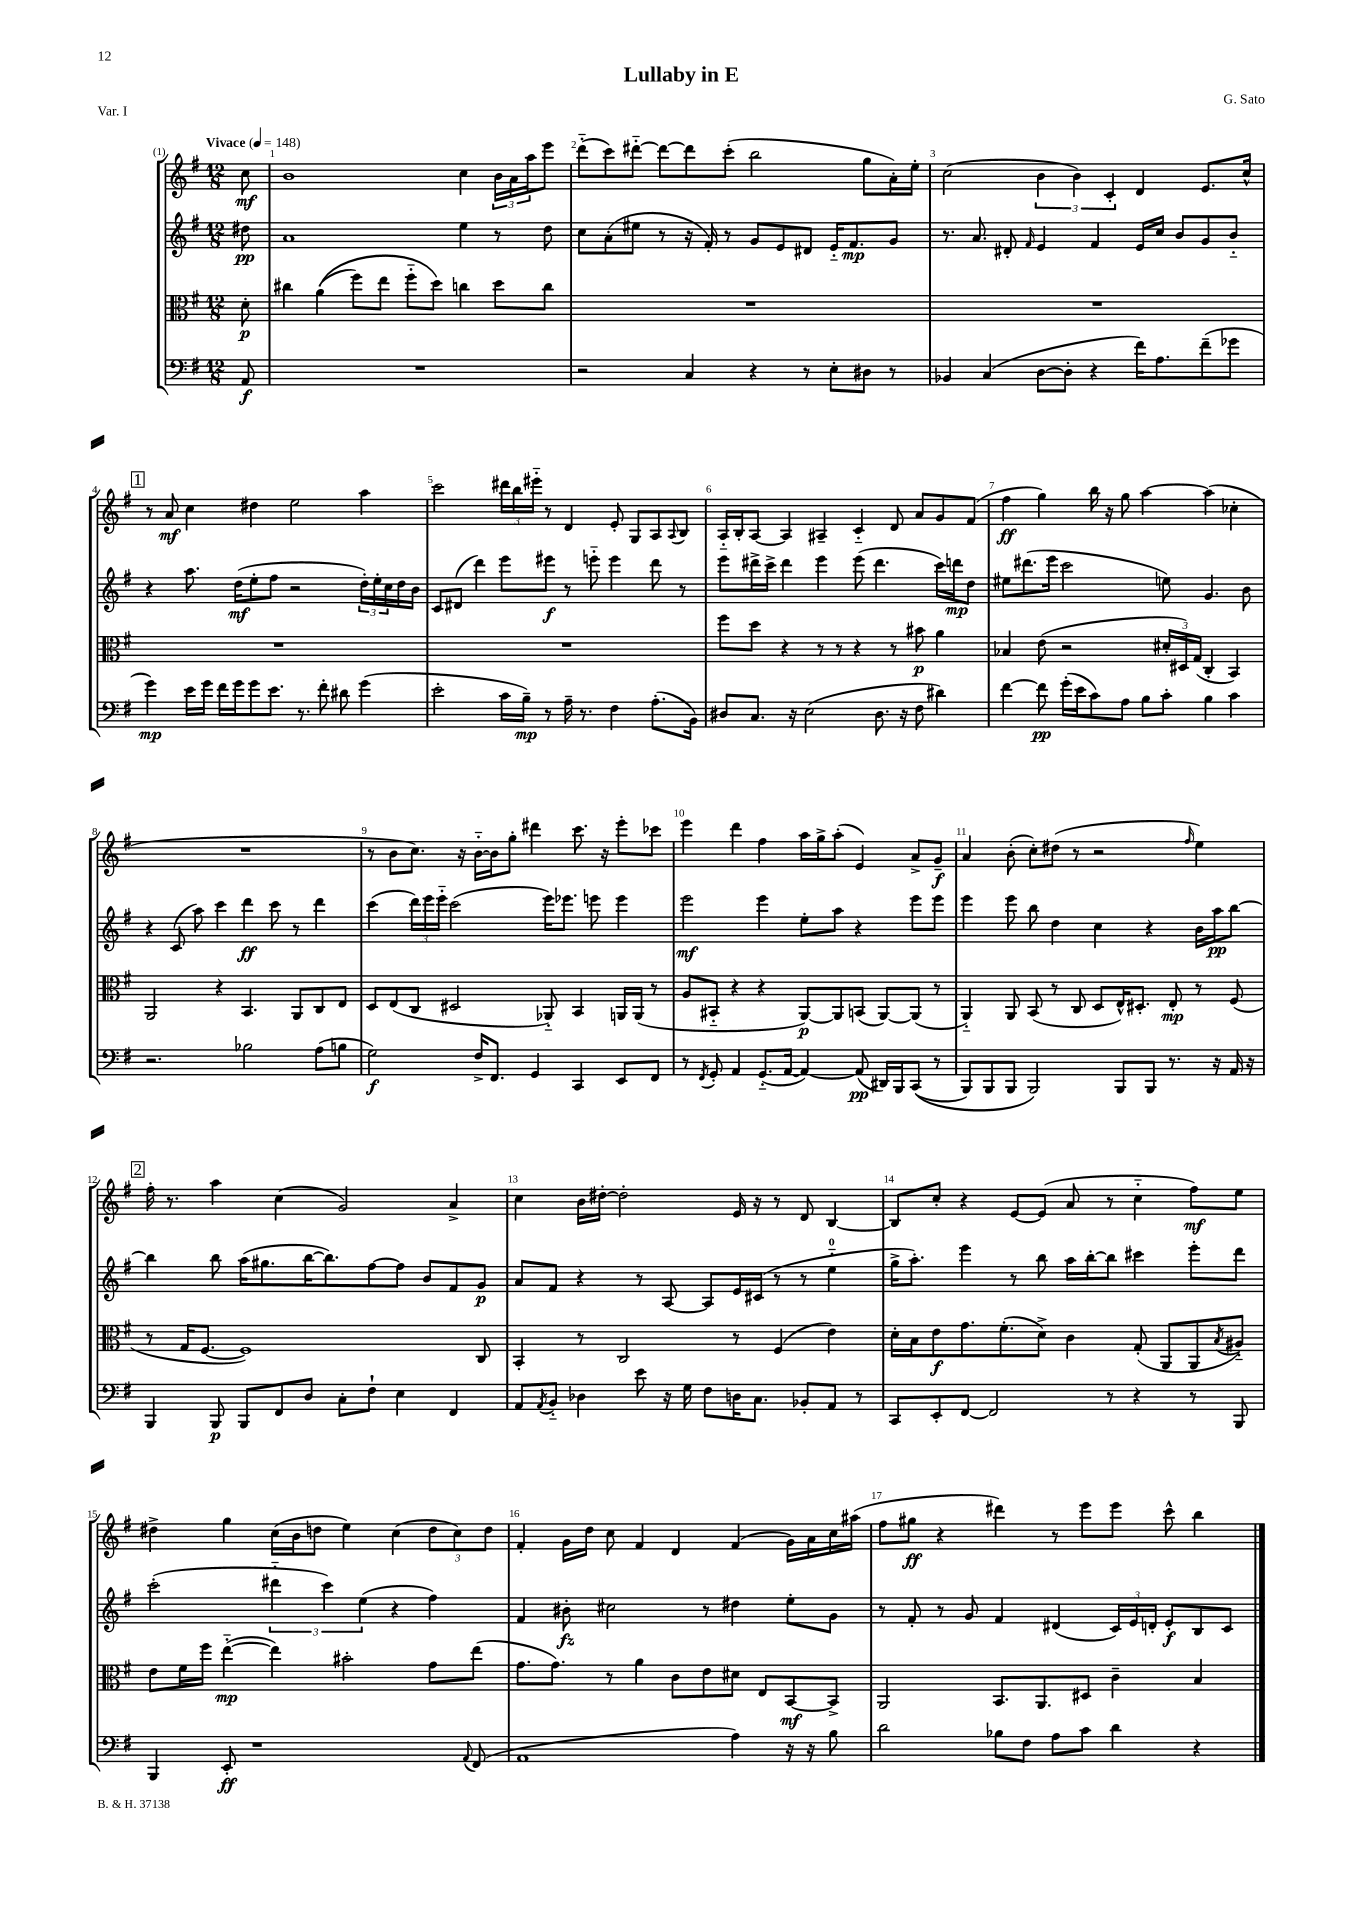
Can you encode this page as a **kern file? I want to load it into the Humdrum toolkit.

**kern	**dynam	**kern	**dynam	**kern	**dynam	**kern	**dynam
*part4	*part4	*part3	*part3	*part2	*part2	*part1	*part1
*staff4	*staff4	*staff3	*staff3	*staff2	*staff2	*staff1	*staff1
*clefF4	*	*clefC3	*	*clefG2	*	*clefG2	*
*k[f#]	*	*k[f#]	*	*k[f#]	*	*k[f#]	*
*M12/8	*	*M12/8	*	*M12/8	*	*M12/8	*
*MM148	*	*MM148	*	*MM148	*	*MM148	*
=	=	=	=	=	=	=	=
!	!	!	!	!	!	!LO:TX:a:B:t=Vivace	!
8AA/	f	8d'\	p	8dd#X\	pp	8cc\	mf
=1	=1	=1	=1	=1	=1	=1	=1
1.r	.	4cc#X\	.	1a	.	1b	.
.	.	((4a\	.	.	.	.	.
.	.	8ff#\L)	.	.	.	.	.
.	.	8ee\J	.	.	.	.	.
.	.	8ff#\L	.	.	.	.	.
.	.	8dd\J)	.	.	.	.	.
.	.	4ccn\	.	4ee\	.	4cc\	.
.	.	8dd\L	.	8r	.	24b\LL	.
.	.	.	.	.	.	24a\	.
.	.	.	.	.	.	24aa\J	.
.	.	8cc\J	.	8dd\	.	8eee\J	.
=2	=2	=2	=2	=2	=2	=2	=2
2r	.	1.r	.	8cc\L	.	(8ddd\L	.
.	.	.	.	(8a'\	.	8ccc\)	.
.	.	.	.	8ee#X\J	.	[8ddd#X\J	.
.	.	.	.	8r	.	8ddd#\L_	.
4C/	.	.	.	16r	.	8ddd#\]	.
.	.	.	.	16f#'/)	.	.	.
.	.	.	.	8r	.	(8ccc'\J	.
4r	.	.	.	8g/L	.	2bb\	.
.	.	.	.	8e/	.	.	.
8r	.	.	.	8d#X/J	.	.	.
8E'\L	.	.	.	16e/KL	.	.	.
.	.	.	.	8.f#/	mp	.	.
8D#X\J	.	.	.	.	.	8gg\L	.
8r	.	.	.	8g/J	.	16a'\L)	.
.	.	.	.	.	.	16ee'\JJ	.
=3	=3	=3	=3	=3	=3	=3	=3
4BB-X/	.	1.r	.	8.r	.	(2cc\	.
.	.	.	.	8.a/	.	.	.
(4C/	.	.	.	.	.	.	.
.	.	.	.	8d#X'/	.	.	.
.	.	.	.	16qqf#/	.	.	.
[8D\L	.	.	.	4e/	.	6b\	.
8D'\J]	.	.	.	.	.	.	.
.	.	.	.	.	.	6b\)	.
4r	.	.	.	4f#/	.	.	.
.	.	.	.	.	.	6c'/	.
16f#\KL)	.	.	.	16e/LL	.	4d/	.
8.A\	.	.	.	16cc/JJ	.	.	.
.	.	.	.	8b/L	.	.	.
(8f#~\	.	.	.	8g/	.	8.e/L	.
8g-X\J	.	.	.	8b/J	.	.	.
.	.	.	.	.	.	16cc^^/Jk	.
!!LO:LB:g=z
!!LO:REH:place=s1:t=1
=4	=4	=4	=4	=4	=4	=4	=4
4g\)	mp	1.r	.	4r	.	8r	.
.	.	.	.	.	.	8a/	mf
16e\LL	.	.	.	8.aa\	.	4cc\	.
16g\JJ	.	.	.	.	.	.	.
16f#\LL	.	.	.	.	.	.	.
16g\J	.	.	.	(16dd\KL	mf	.	.
8g\	.	.	.	8ee'\	.	4dd#X\	.
8.e\J	.	.	.	8ff#\J	.	.	.
.	.	.	.	2r	.	2ee\	.
8.r	.	.	.	.	.	.	.
8f#'\	.	.	.	.	.	.	.
8d#X\	.	.	.	.	.	.	.
(4g\	.	.	.	24dd'\LL)	.	4aa\	.
.	.	.	.	24ee'\	.	.	.
.	.	.	.	24cc\	.	.	.
.	.	.	.	16dd\	.	.	.
.	.	.	.	16b\JJ	.	.	.
=5	=5	=5	=5	=5	=5	=5	=5
2e'\	.	1.r	.	8c/L	.	2ccc\	.
.	.	.	.	(8d#X/J	.	.	.
.	.	.	.	4ddd\)	.	.	.
16c\LL	.	.	.	8eee\L	.	24ddd#X\LL	.
.	.	.	.	.	.	24bb\	.
16B~\JJ)	mp	.	.	.	.	.	.
.	.	.	.	.	.	24eee#X\JJ	.
8r	.	.	.	8eee#X\J	f	8r	.
16A~\	.	.	.	8r	.	4d/	.
8.r	.	.	.	.	.	.	.
.	.	.	.	8eeen\	.	.	.
4F#\	.	.	.	4eee\	.	8e'/	.
.	.	.	.	.	.	8G/L	.
(8.A'\L	.	.	.	8ddd\	.	8A/	.
.	.	.	.	.	.	8qqA/	.
.	.	.	.	8r	.	8B/J	.
16BB\Jk)	.	.	.	.	.	.	.
=6	=6	=6	=6	=6	=6	=6	=6
8D#X/L	.	8ff#\L	.	8eee\L	.	16A/LL	.
.	.	.	.	.	.	16B'/J	.
8.C/J	.	8dd\J	.	16ddd#X^\L	.	[8A/J	.
.	.	.	.	16ccc^\JJ	.	.	.
.	.	4r	.	4ddd#\	.	4A/]	.
16r	.	.	.	.	.	.	.
(2E\	.	.	.	.	.	.	.
.	.	8r	.	4eee\	.	4A#X~/	.
.	.	8r	.	.	.	.	.
.	.	4r	.	(8eee\	.	4c/	.
8.D#\	.	.	.	4.ddd#\	.	.	.
.	.	8r	.	.	.	8d/	.
16r	.	.	.	.	.	.	.
8F#\	.	8b#X\	p	.	.	8a/L	.
4d#X\)	.	4a\	.	16ccc\LL)	.	8g/	.
.	.	.	.	16dddn\J	mp	.	.
.	.	.	.	8dd\J	.	(8f#/J	.
=7	=7	=7	=7	=7	=7	=7	=7
[4f#\	.	4B-X/	.	8ee#X\L	.	4ff#\	ff
.	.	.	.	(8.ddd#X\	.	.	.
8f#\]	pp	(8e\	.	.	.	4gg\)	.
.	.	.	.	16eee\Jk	.	.	.
(16g'\LL	.	2r	.	2ccc\	.	.	.
16e\J	.	.	.	.	.	.	.
8c\)	.	.	.	.	.	16bb\	.
.	.	.	.	.	.	16r	.
8A\J	.	.	.	.	.	8gg\	.
8B\L	.	.	.	.	.	[4aa\	.
8c'\J	.	24d#X'/LL	.	8een\)	.	.	.
.	.	24D#X/)	.	.	.	.	.
.	.	(24G/JJ	.	.	.	.	.
4B\	.	4C'/	.	4.g/	.	(4aa\]	.
4c\	.	4BB/)	.	.	.	4cc-X'\	.
.	.	.	.	8b\	.	.	.
!!LO:LB:g=z
=8	=8	=8	=8	=8	=8	=8	=8
2.r	.	2AA/	.	4r	.	1.r	.
.	.	.	.	(8c/	.	.	.
.	.	.	.	8aa\)	.	.	.
.	.	4r	.	4ccc\	.	.	.
2B-X\	.	4.BB/	.	4ddd\	ff	.	.
.	.	.	.	8ccc\	.	.	.
.	.	8AA/L	.	8r	.	.	.
(8A\L	.	8C/	.	4ddd\	.	.	.
8Bn\J	.	8E/J	.	.	.	.	.
=9	=9	=9	=9	=9	=9	=9	=9
2G\)	f	8D/L	.	(4ccc\	.	8r	.
.	.	(8E/	.	.	.	8b\L	.
.	.	8C/J	.	24ddd\LL)	.	8.cc\J)	.
.	.	.	.	24eee\	.	.	.
.	.	.	.	24eee\JJ	.	.	.
.	.	2D#X/	.	(2ccc\	.	.	.
.	.	.	.	.	.	16r	.
16F#^/KL	.	.	.	.	.	[16b\LL	.
8.FF#/J	.	.	.	.	.	16b\J]	.
.	.	.	.	.	.	8gg'\J	.
4GG/	.	.	.	.	.	4ddd#X\	.
.	.	8AA-X/)	.	16eee\KL)	.	.	.
.	.	.	.	8.eee-X\J	.	.	.
4CC/	.	4BB/	.	.	.	8.ccc\	.
.	.	.	.	8eeen\	.	.	.
.	.	.	.	.	.	16r	.
8EE/L	.	16AAn/LL	.	4eee\	.	8eee'\L	.
.	.	(16AA/JJ	.	.	.	.	.
8FF#/J	.	8r	.	.	.	8ccc-X\J	.
=10	=10	=10	=10	=10	=10	=10	=10
8r	.	8A/L	.	2eee\	mf	4eee\	.
8qFF#/	.	.	.	.	.	.	.
8GG'/	.	8BB#X/J	.	.	.	.	.
4AA/	.	4r	.	.	.	4ddd\	.
(8.GG/L	.	4r	.	4eee\	.	4ff#\	.
[16AA/Jk	.	.	.	.	.	.	.
4AA/_)	.	[8AA/L)	p	8ee'\L	.	16aa\LL	.
.	.	.	.	.	.	16gg^\J	.
.	.	8AA/]	.	8aa\J	.	(8aa'\J	.
(8AA/]	pp	(8BBn/J	.	4r	.	4e/)	.
16DD#X/LL)	.	[8AA/L)	.	.	.	.	.
16BBB/J	.	.	.	.	.	.	.
((8CC/J	.	(8AA/J]	.	8eee\L	.	8a^/L	.
8r	.	8r	.	8eee\J	.	8g~/J	f
=11	=11	=11	=11	=11	=11	=11	=11
8BBB/L)	.	4AA/)	.	4eee\	.	4a/	.
8BBB/	.	.	.	.	.	.	.
8BBB/J	.	8AA/	.	8eee\	.	(8b'\	.
2BBB/)	.	(8BB/	.	8bb\	.	8cc'\L)	.
.	.	8r	.	4dd\	.	(8dd#X\J	.
.	.	8C/	.	.	.	8r	.
.	.	8D/L	.	4cc\	.	2r	.
8BBB/L	.	16E^^/K)	.	.	.	.	.
.	.	8.D#X'/J	.	.	.	.	.
8BBB/J	.	.	.	4r	.	.	.
8.r	.	8E'/	mp	.	.	.	.
.	.	.	.	.	.	16qqff#/	.
.	.	8r	.	16b\LL	.	4ee\)	.
16r	.	.	.	16aa\J	pp	.	.
16AA/	.	(8F#/	.	[8bb\J	.	.	.
16r	.	.	.	.	.	.	.
!!LO:LB:g=z
!!LO:REH:place=s1:t=2
=12	=12	=12	=12	=12	=12	=12	=12
4BBB/	.	8r	.	4bb\]	.	16ff#'\	.
.	.	.	.	.	.	8.r	.
.	.	16G/KL	.	.	.	.	.
.	.	[8.F#/J	.	.	.	.	.
8BBB/	p	.	.	8bb\	.	4aa\	.
8BBB/L	.	1F#])	.	(16aa\KL	.	.	.
.	.	.	.	8.gg#X\	.	.	.
8FF#/	.	.	.	.	.	(4cc\	.
8D/J	.	.	.	[16bb\K	.	.	.
.	.	.	.	8.bb\])	.	.	.
8C'\L	.	.	.	.	.	2g/)	.
8F#`\J	.	.	.	[8ff#\	.	.	.
4E\	.	.	.	8ff#\J]	.	.	.
.	.	.	.	8b/L	.	.	.
4FF#/	.	.	.	8f#/	.	4a^/	.
.	.	8C/	.	8g/J	p	.	.
=13	=13	=13	=13	=13	=13	=13	=13
8AA/L	.	4BB'/	.	8a/L	.	4cc\	.
8qAA/	.	.	.	.	.	.	.
8BB/J	.	.	.	8f#/J	.	.	.
4D-X\	.	8r	.	4r	.	16b\LL	.
.	.	.	.	.	.	[16dd#X'\JJ	.
.	.	2C/	.	.	.	2dd#'\]	.
8e\	.	.	.	8r	.	.	.
16r	.	.	.	[8A/	.	.	.
16G\	.	.	.	.	.	.	.
8F#\L	.	.	.	8A/L]	.	.	.
16Dn\K	.	8r	.	16e/L	.	16e/	.
8.C\J	.	.	.	(16c#X/JJ	.	16r	.
.	.	(4F#/	.	8r	.	8r	.
8BB-X'/L	.	.	.	8r	.	8d/	.
8AA/J	.	4e\)	.	4ee\	.	[4B/	.
8r	.	.	.	.	.	.	.
=14	=14	=14	=14	=14	=14	=14	=14
8CC/L	.	16d'\LL	.	16gg^\KL	.	8B/L]	.
.	.	16B\J	.	8.aa'\J)	.	.	.
8EE'/	.	8e\	f	.	.	8cc'/J	.
[8FF#/J	.	8.g\	.	4eee\	.	4r	.
2FF#/]	.	.	.	.	.	.	.
.	.	(8.f#'\	.	.	.	.	.
.	.	.	.	8r	.	[8e/L	.
.	.	8d^\J)	.	8bb\	.	(8e/J]	.
.	.	4c\	.	16aa\LL	.	8a/	.
.	.	.	.	[16bb'\J	.	.	.
8r	.	.	.	8bb\J]	.	8r	.
4r	.	(8G'/	.	4ccc#X\	.	4cc\	.
.	.	8AA/L	.	.	.	.	.
8r	.	8AA/	.	8eee'\L	.	8ff#\L)	mf
.	.	8qB/	.	.	.	.	.
8BBB/	.	8A#X/J)	.	8ddd\J	.	8ee\J	.
!!LO:LB:g=z
=15	=15	=15	=15	=15	=15	=15	=15
4BBB/	.	8e\L	.	(2ccc'\	.	4dd#X^\	.
.	.	16f#\L	.	.	.	.	.
.	.	16ff#\JJ	.	.	.	.	.
8EE'/	ff	([4ee\	mp	.	.	4gg\	.
1r	.	.	.	.	.	.	.
.	.	4ee\])	.	6ddd#X\	.	(16cc\LL	.
.	.	.	.	.	.	16b\J	.
.	.	.	.	.	.	8ddn\J	.
.	.	.	.	6ccc\)	.	.	.
.	.	2b#X'\	.	.	.	4ee\)	.
.	.	.	.	(6ee\	.	.	.
.	.	.	.	4r	.	(4cc\	.
.	.	8g\L	.	4ff#\)	.	12dd\L	.
.	.	.	.	.	.	12cc\)	.
8qqAA/	.	.	.	.	.	.	.
(8FF#/	.	(8ee\J	.	.	.	.	.
.	.	.	.	.	.	12dd\J	.
=16	=16	=16	=16	=16	=16	=16	=16
1AA	.	8.g\L	.	4f#/	.	4f#'/	.
.	.	8.g\J)	.	.	.	.	.
.	.	.	.	8b#X'\	fz	16g\LL	.
.	.	.	.	.	.	16dd\JJ	.
.	.	8r	.	2cc#X\	.	8cc\	.
.	.	4a\	.	.	.	4f#/	.
.	.	8c\L	.	.	.	4d/	.
.	.	8e\	.	8r	.	.	.
4A\)	.	8d#X\J	.	4dd#X\	.	(4f#/	.
.	.	8E/L	.	.	.	.	.
16r	.	[8BB/	mf	8ee'\L	.	16g\LL)	.
16r	.	.	.	.	.	16a\	.
8B\	.	8BB^/J]	.	8g\J	.	16cc\	.
.	.	.	.	.	.	(16aa#X\JJ	.
=17	=17	=17	=17	=17	=17	=17	=17
2d\	.	2AA/	.	8r	.	8ff#\L	.
.	.	.	.	8f#'/	.	8gg#X\J	ff
.	.	.	.	8r	.	4r	.
.	.	.	.	8g/	.	.	.
8B-X\L	.	8.BB/L	.	4f#/	.	4ddd#X\)	.
8F#\J	.	.	.	.	.	.	.
.	.	8.AA/	.	.	.	.	.
8A\L	.	.	.	(4d#X/	.	8r	.
8c\J	.	8D#X/J	.	.	.	8eee\L	.
4d\	.	4c~\	.	24c/LL)	.	8eee\J	.
.	.	.	.	24e/	.	.	.
.	.	.	.	24dn'/JJ	.	.	.
.	.	.	.	8e'/L	f	8ccc^^\	.
4r	.	4B/	.	8B/	.	4bb\	.
.	.	.	.	8c/J	.	.	.
==	==	==	==	==	==	==	==
*-	*-	*-	*-	*-	*-	*-	*-
